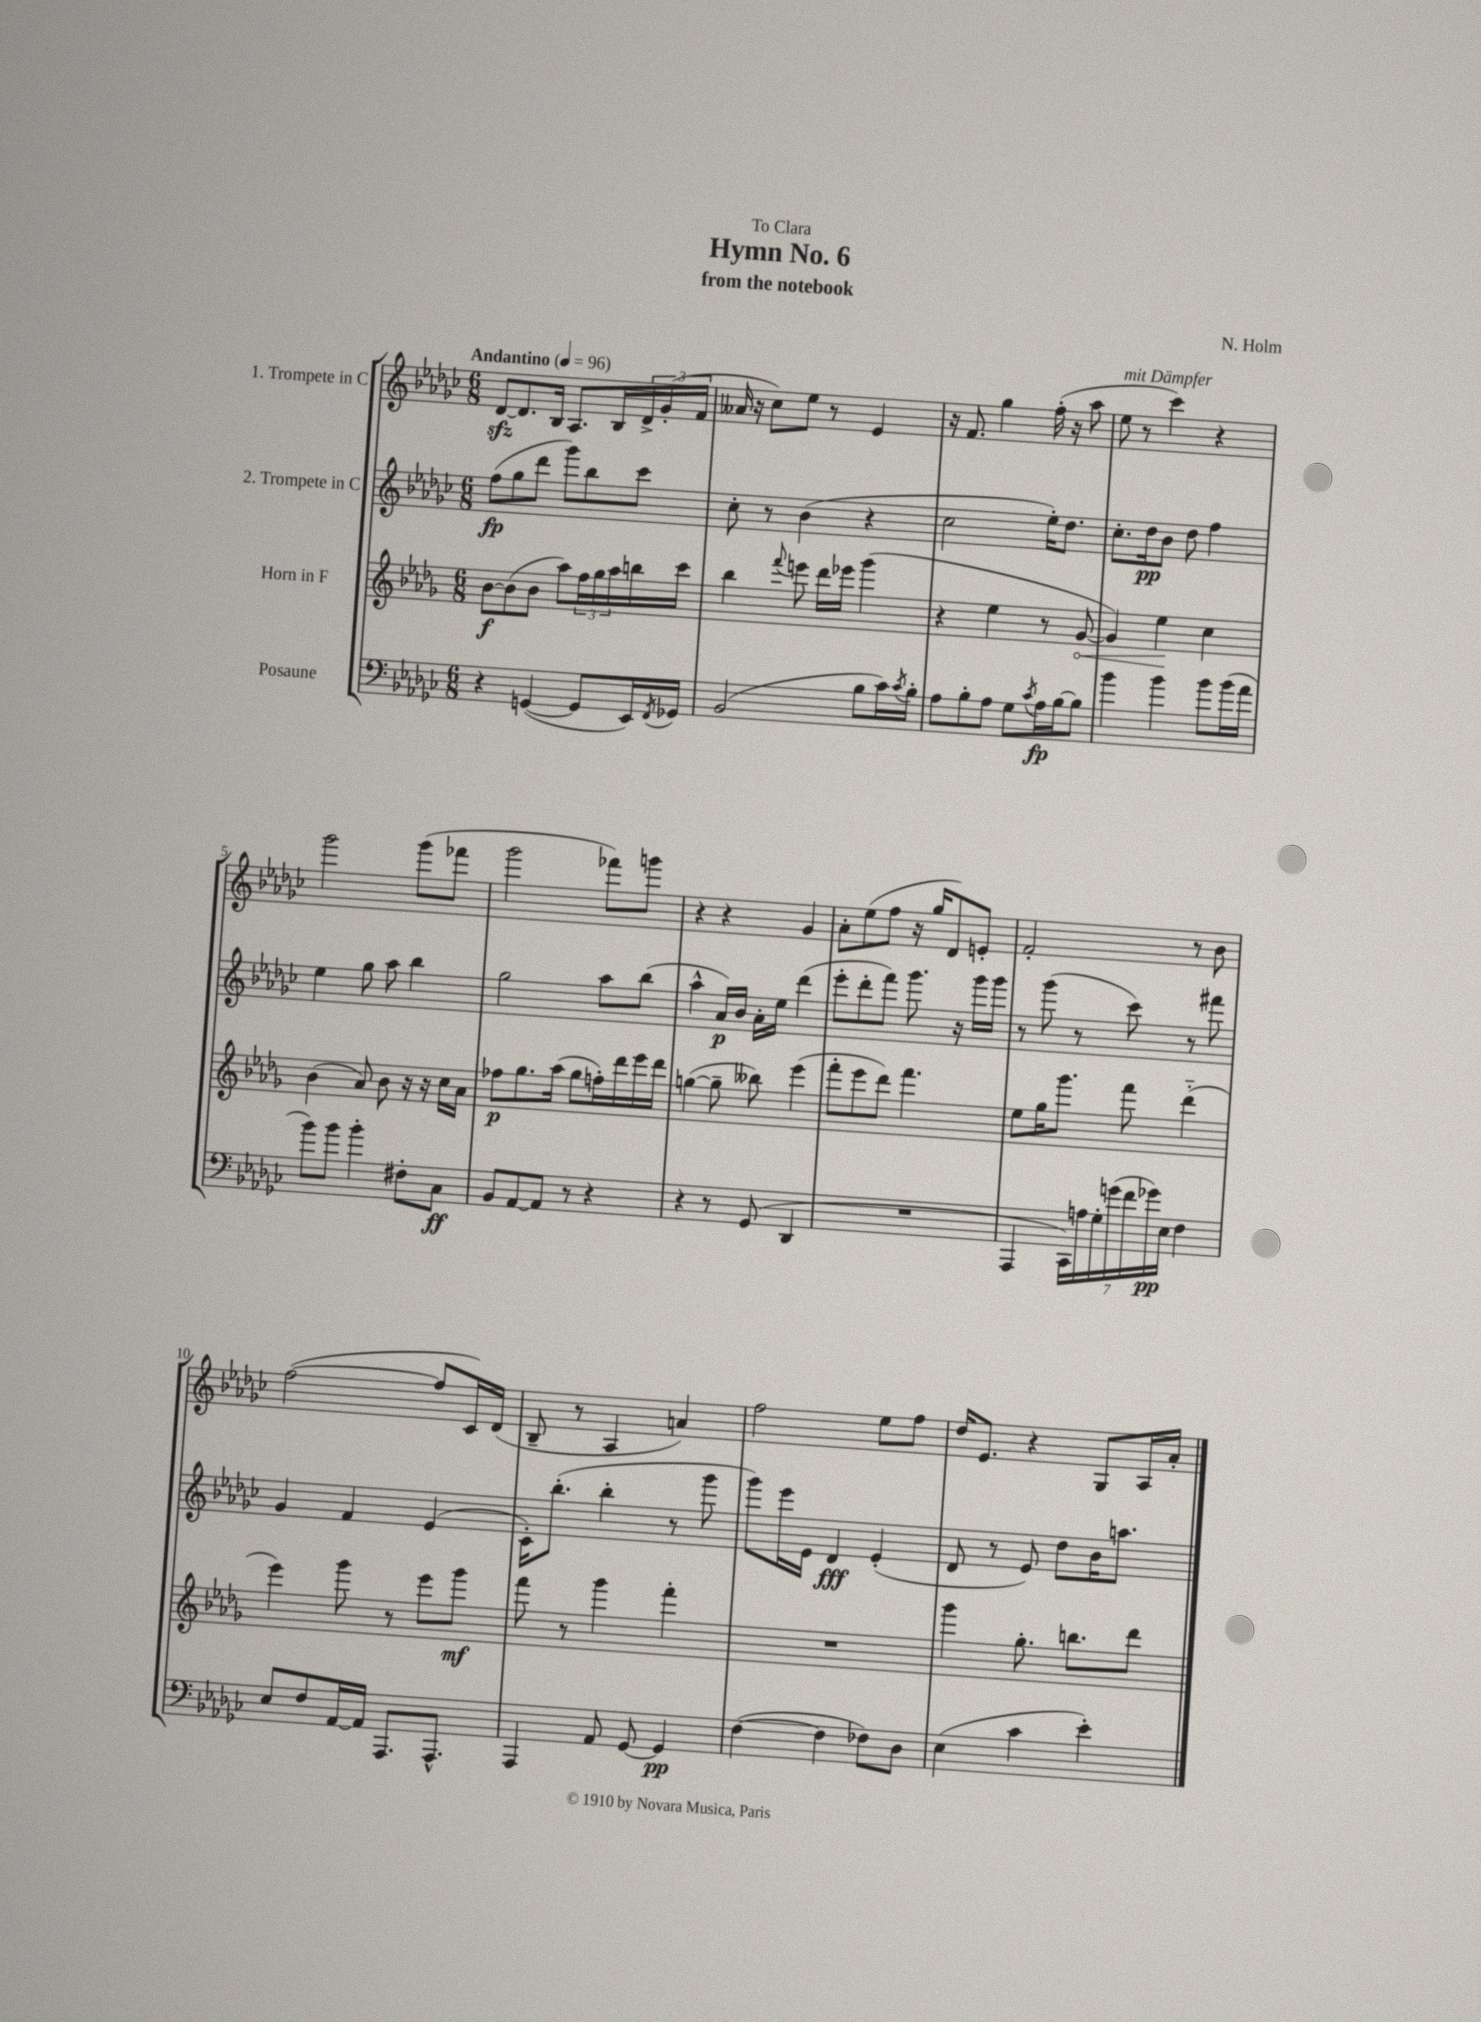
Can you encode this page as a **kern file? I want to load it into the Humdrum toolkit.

**kern	**kern	**kern	**kern
*staff4	*staff3	*staff2	*staff1
*clefF4	*clefG2	*clefG2	*clefG2
*k[b-e-a-d-g-c-]	*k[b-e-a-d-g-]	*k[b-e-a-d-g-c-]	*k[b-e-a-d-g-c-]
*M6/8	*M6/8	*M6/8	*M6/8
*MM96	*MM96	*MM96	*MM96
4r	[8b-	(8ff	[8d-
.	(8b-]	8gg-	8.d-]
([4GG	8b-	8ddd-	.
.	.	.	16B-
.	8aa-)	8ggg-)	8.A-
8GG]	24ff	8bb-	.
.	24gg-	.	.
.	.	.	16B-
.	24aa-	.	.
16EE-)	16bb	8ccc-	24d-^
.	.	.	(24g-'
8qFF	.	.	.
16GG-	16ccc	.	.
.	.	.	24f
=	=	=	=
(2BB-	4bb-	8cc-'	16a--
.	.	.	16r
.	.	8r	8cc-)
.	8qqfff	.	.
.	8eee	(4b-	8ee-
.	16ddd-	.	8r
.	16eee-	.	.
8B-	(4ggg-	4r	4e-
16c-)	.	.	.
8qc-	.	.	.
16B-'	.	.	.
=	=	=	=
8A-	4r	2cc-	16r
.	.	.	8.f
8B-'	.	.	.
8A-	4ee-	.	4gg-
8G-	.	.	.
8qc-	.	.	.
16A-	8r	16ee-')	(16ff'
[16B-	.	8.dd-	16r
8B-]	[8g-	.	8aa-
=	=	=	=
4b-	4g-])	8.cc-'	8ee-
.	.	.	8r
.	.	16dd-	.
4b-	4ee-	8b-	4ccc-)
.	.	8dd-	.
8b-	4cc	4ff	4r
(16b-	.	.	.
16a-	.	.	.
=	=	=	=
8b-)	(4b-	4ee-	2ggg-
8b-	.	.	.
4b-'	8a-)	8gg-	.
.	8b-	8aa-	.
8F#'	16r	4bb-	(8ggg-
.	16r	.	.
8C-	16cc	.	8fff-
.	16a-	.	.
=	=	=	=
8BB-	8ff-	2gg-	2ggg-
[8AA-	8.gg-	.	.
8AA-]	.	.	.
.	(16aa-	.	.
8r	8gg-	.	.
4r	16ff')	8aa-	8fff-)
.	16ddd-	.	.
.	16eee-	(8bb-	8ggg
.	16ddd-	.	.
=	=	=	=
4r	([4gg	4aa-^^	4r
8r	8gg~]	16a-)	4r
.	.	16b-	.
(8GG-	8bb--)	16a-'	.
.	.	16ee-	.
4DD-	(4eee-	(4ddd-	4g-
=	=	=	=
2.r	8fff'	8eee-'	8a-'
.	8eee-	8ddd-'	(8ee-
.	8ddd-)	8fff)	8ff
.	4.fff	8.ggg-	16r
.	.	.	16gg-
.	.	.	8d-)
.	.	16r	.
.	.	16ggg-	8e'
.	.	16ggg-	.
=	=	=	=
4AAA-	8ee-	8r	2f'
.	16gg-	(8ggg-	.
.	8.ggg-	.	.
28CC-)	.	8r	.
28A	.	.	.
28G-'	.	.	.
(28g	.	.	.
.	8fff	8ccc-)	.
28f	.	.	.
28g-)	.	.	.
28E-	.	.	.
4F	(4ddd-'~	8r	8r
.	.	8fff#	8b-
=	=	=	=
8E-	4eee-)	4g-	([2ff
8F	.	.	.
[16AA-	8ggg-	4f	.
16AA-]	.	.	.
8.AAA-	8r	.	.
.	8eee-	(4e-	8ff]
8.AAA-^^	.	.	.
.	8ggg-	.	16c-)
.	.	.	(16d-
=	=	=	=
4AAA-	8fff	16c-')	8B-~
.	.	(8.bb-'	.
.	8r	.	8r
8AA-	4ggg-	4bb-'	4A-
[8GG-	.	.	.
4GG-]	4fff'	8r	4a)
.	.	8ggg-	.
=	=	=	=
([4F	2.r	8ggg-)	2ff
.	.	16eee-	.
.	.	16e-	.
4F]	.	4d-	.
8F-)	.	(4e-'	8ee-
8D-	.	.	8ff
=	=	=	=
(4E-	4ggg-	8d-	16dd-
.	.	.	8.e-
.	.	8r	.
4c-	8.gg-'	8e-)	4r
.	.	8dd-	.
.	8.bb	.	.
4e-')	.	16b-	8G-
.	.	8.aa	.
.	8ddd-	.	16A-
.	.	.	16a-'
==	==	==	==
*-	*-	*-	*-
